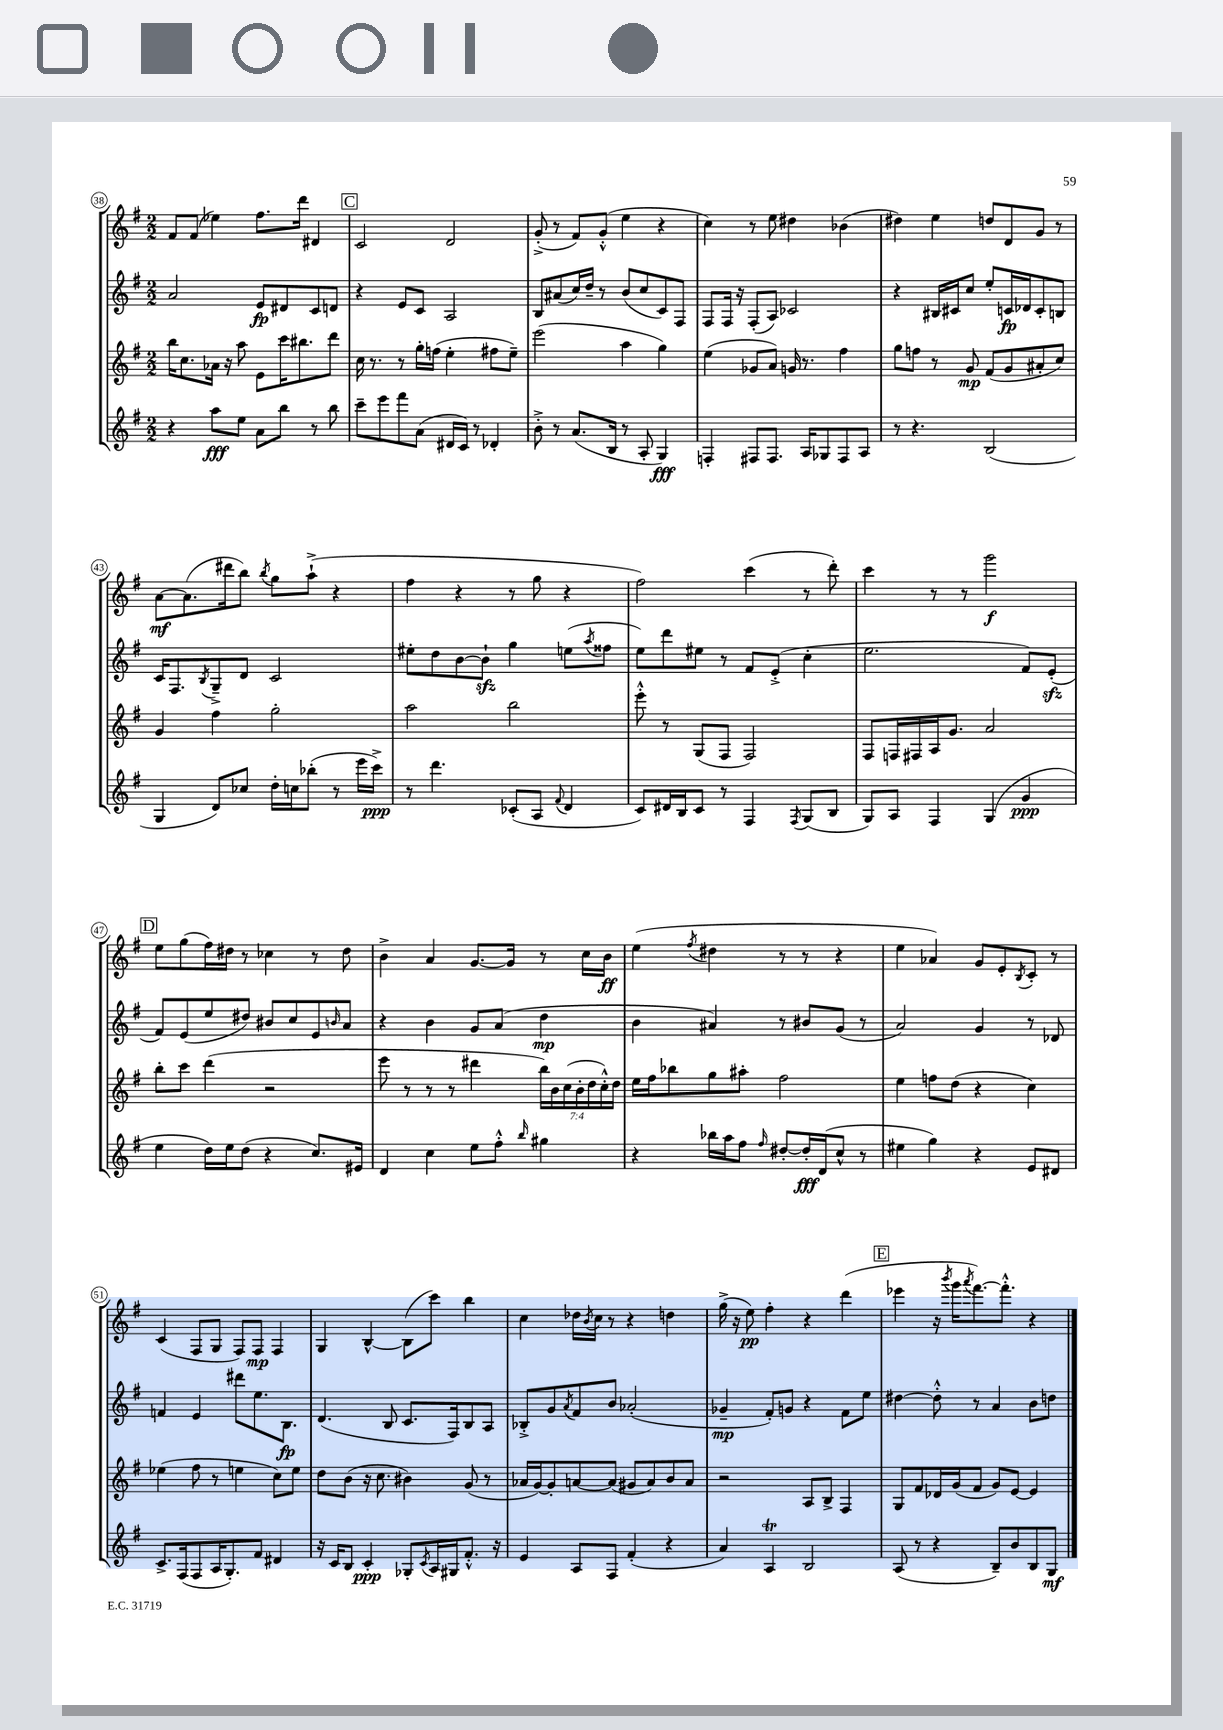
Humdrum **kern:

**kern	**kern	**kern	**kern
*staff4	*staff3	*staff2	*staff1
*clefG2	*clefG2	*clefG2	*clefG2
*k[f#]	*k[f#]	*k[f#]	*k[f#]
*M2/2	*M2/2	*M2/2	*M2/2
4r	16bb\LK	2a/	8f#/L
.	8.cc\	.	.
.	.	.	(8f#/J
8aa\L	16a-\Jk	.	4ee-\)
.	16r	.	.
8ee\J	8aa\	.	.
8a\L	8e\L	8e/L	8.ff#\L
8bb\J	16ccc\K	8d#/	.
.	8.bb#\	.	16ddd\Jk
8r	.	8c/	4d#/
8bb\	8ddd\J	8d/J	.
=	=	=	=
8ccc~\L	16cc\	4r	2c/
.	8.r	.	.
8eee\	.	.	.
8fff#\	8r	8e/L	.
(8a\J	16gg'\LL	8c/J	.
.	(16ff\JJ	.	.
16d#/LL	4ee'\	2A/	2d/
16c/JJ)	.	.	.
8r	.	.	.
4d-'/	8ff#\L	.	.
.	8ee~\J)	.	.
=	=	=	=
8b'^\	(2eee\	8B/L	(8g'^/
8r	.	(8a#/	8r
(8.a/L	.	16cc/L)	8f#/L)
.	.	16dd~/JJ	.
.	.	8r	(8g'^^/J
16B/Jk	.	.	.
8r	4aa\	(8b/L	4ee\
8A'/	.	8cc/	.
4G/)	4gg\)	8c/)	4r
.	.	8F#/J	.
=	=	=	=
4F'/	(4ee\	8F#/L	4cc\)
.	.	16F#/Jk	.
.	.	16r	.
8F#/L	8g-/L	(8F#'/L	8r
8.F#/J	8a/J)	8A/J)	8ee\
.	16g/	2c-/	4dd#\
16A/LK	8.r	.	.
8G-/	.	.	.
8F#/	4ff#\	.	(4b-\
8A/J	.	.	.
=	=	=	=
8r	8gg\L	4r	4dd#\)
4.r	8ff\J	.	.
.	8r	16B#/LL	4ee\
.	.	16c#/J	.
.	8g/	8cc/J	.
(2B/	(8f#/L	8ee'/L	8dd/L
.	8g/	16c/L	8d/
.	.	16d-/J	.
.	8a#'/	8c'/	8g/J
.	8cc/J)	8B/J	8r
=	=	=	=
4G/	4g/	16c/LK	[8a\L
.	.	8.F#/	.
.	.	.	(8.a\]
.	.	8qB/	.
8d/L)	4ff#\	8G~^/	.
.	.	.	16ddd#\k
8cc-/J	.	8d/J	8bb\J)
.	.	.	8qbb/
16dd'\LL	2gg'\	2c/	8gg\L
16cc\J	.	.	.
(8bb-'\J	.	.	(8aa`^\J
8r	.	.	4r
16eee\LL	.	.	.
16ccc^\JJ)	.	.	.
=	=	=	=
8r	2aa\	8ee#'\L	4ff#\
4.ddd\	.	8dd\	.
.	.	[8b\	4r
.	.	8b`\]J	.
(8c-'/L	2bb\	4gg\	8r
8A/J	.	.	8gg\
8qqf#/	.	.	.
4d/	.	(8ee\L	4r
.	.	8qaa/	.
.	.	8ff##\J	.
=	=	=	=
8c/L)	8eee'^^\	8ee\L)	2ff#\)
16d#/L	8r	8ddd\	.
16B/J	.	.	.
8c/J	(8G/L	8ee#\J	.
8r	8F#/J	8r	.
4F#/	2F#/)	8f#/L	(4ccc\
.	.	(8e'^/J	.
8qF#/	.	.	.
(8G/L	.	4cc'\	8r
8B/J	.	.	8ddd'\)
=	=	=	=
8G/L)	8F#/L	2.ee\	4ccc\
8A/J	16F/L	.	.
.	16F#/	.	.
4F#/	16A/J	.	8r
.	8.g/J	.	.
.	.	.	8r
(4G/	2a/	.	2ggg\
4g/	.	8f#/L)	.
.	.	(8e'/J	.
=	=	=	=
4ee\	8bb'\L	8f#/L)	8ee\L
.	8ccc\J	(8e/	(8gg\
16dd\LL)	(4ddd\	8ee/	16ff#\L)
16ee\J	.	.	16dd#\JJ
(8dd\J	.	8dd#/J)	8r
4r	2r	8b#/L	4cc-\
.	.	8cc/	.
8.cc/L)	.	8e/	8r
.	.	16qqb/	.
.	.	8a/J	8dd#\
16e#/Jk	.	.	.
=	=	=	=
4d/	8eee\	4r	4b^\
.	8r	.	.
4cc\	8r	4b\	4a/
.	8r	.	.
8ee\L	4ddd#\	8g/L	[8.g/L
8ff#'^^\J	.	(8a/J	.
.	.	.	16g/]Jk
16qqbb/	.	.	.
4gg#\	28bb\LL)	4dd\	8r
.	28b\	.	.
.	(28cc\	.	.
.	28b'\	.	.
.	.	.	16cc\LL
.	28dd\	.	.
.	28cc'^^\)	.	.
.	.	.	16b\JJ
.	28dd\JJ	.	.
=	=	=	=
4r	16ee\LL	4b\	(4ee\
.	16ff#\J	.	.
.	8bb-\	.	.
.	.	.	8qff#/
16bb-\LL	8gg\	4a#/)	4dd#\
16aa\J	.	.	.
8ff#\J	8aa#'\J	.	.
16qqff#/	.	.	.
[8dd#'/L	2ff#\	8r	8r
16dd#'/]L	.	8b#/L	8r
(16d/J	.	.	.
8cc^^/J	.	(8g/J	4r
8r	.	8r	.
=	=	=	=
4ee#\	4ee\	2a/)	4ee\
4gg\)	8ff\L	.	4a-/)
.	(8dd\J	.	.
4r	4r	4g/	8g/L
.	.	.	8e'/
.	.	.	8qB/
8e/L	4cc\)	8r	8c'/J
8d#/J	.	8d-/	8r
=	=	=	=
8.c^/L	(4ee-\	4f/	(4c/
(16F#/k	.	.	.
8F#/	8ff#\	4e/	8F#/L
16A/K	8r	.	8G/J
8.G'/)	.	.	.
.	4ee\	8ddd#\L	8F#/L)
8f#/J	.	8.ee\	8F#/J
4d#/	8cc\L)	.	4F#/
.	.	8.B\J	.
.	8ee\J	.	.
=	=	=	=
16r	8dd\L	(4.d/	4G/
16c/LK	.	.	.
8B/J	(8b\J	.	.
4c'/	16r	.	[4B^^/
.	8.cc\	.	.
.	.	8B/	.
8G-'/L	4b#\)	8.c/L	(8B\]L
8qc/	.	.	.
16A/L	.	.	8ccc\J)
16G#/J	.	16F#/k)	.
8.f#'^^/J	(8g/	8B/	4bb\
.	8r	8A/J	.
16r	.	.	.
=	=	=	=
4e/	16a-/LL	8B-'^/L	4cc\
.	[16g/J)	.	.
.	8g'/]	8g/	.
.	.	8qa/	.
8A/L	[8a/	8f#/	16dd-\LL
.	.	.	8qb/
.	.	.	16cc\JJ
8F#/J	(8a/]J	8b/J	8r
(4f#'/	8g#/L	(2a-'/	4r
.	8a/)	.	.
4r	8b/	.	4dd\
.	8a/J	.	.
=	=	=	=
4a/)	2r	4g-~/	(16gg^\
.	.	.	16r
.	.	.	8ee\)
4A/	.	8f#'/L)	4ff#'\
.	.	8g/J	.
2B/	8A/L	4r	4r
.	8B^/J	.	.
.	4F#/	8f#\L	(4ddd\
.	.	8ee\J	.
=	=	=	=
(8A/	8G/L	[4dd#\	4eee-\
8r	8f#/	.	.
4r	16d-/L	8dd#'^^\]	16r
.	.	.	8qbbb/
.	(16g/J	.	16ggg\LK
.	.	.	8qaaa/
.	8f#/J	8r	[8.fff#\)
8B~/L)	8g/L)	4a/	.
.	.	.	8.fff#'^^\]J
8b/	[8e/J	.	.
8B/	4e/]	8b\L	4r
8G/J	.	8dd\J	.
==	==	==	==
*-	*-	*-	*-
